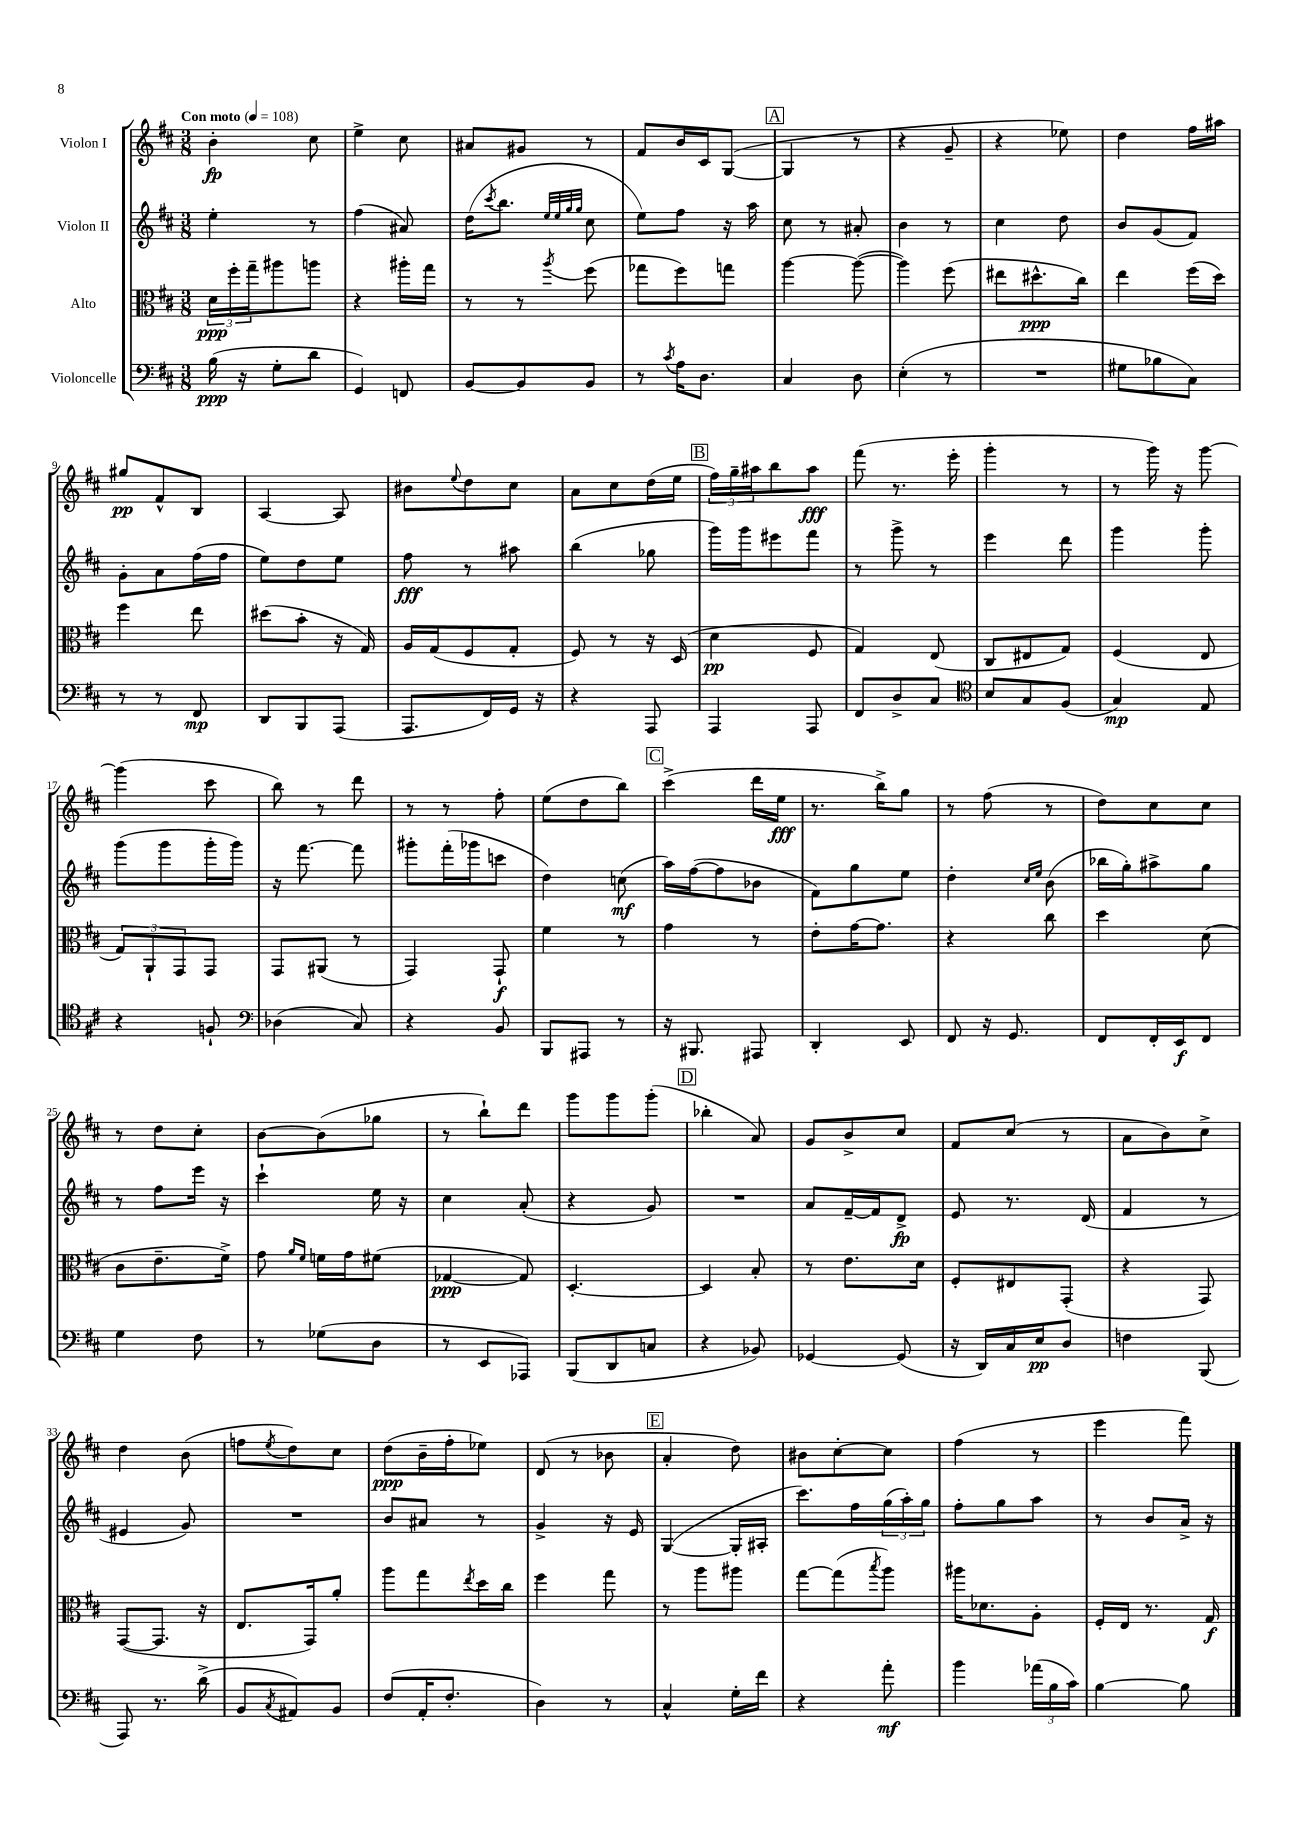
<<
\new StaffGroup <<
\new Staff = "s0" \with { instrumentName = "Violon I" } {
    \clef treble \key d \major \numericTimeSignature \time 3/8 \tempo "Con moto" 4 = 108
    b'4-.\fp cis''8 |
    e''4-> cis''8 |
    ais'8 gis'8 r8 |
    fis'8 b'16 cis'16 g8~( |
    \mark \markup { \box "A" } g4 r8 |
    r4 g'8-- |
    r4 ees''8) |
    d''4 fis''16 ais''16 |
    gis''8\pp fis'8-^ b8 |
    a4~ a8 |
    bis'8 \appoggiatura { e''8 } d''8 cis''8 |
    a'8 cis''8 d''16( e''16 |
    \mark \markup { \box "B" } \tuplet 3/2 { fis''16) g''16-- ais''16 } b''8 ais''8\fff |
    fis'''8( r8. e'''16-. |
    g'''4-. r8 |
    r8 g'''16) r16 g'''8~ |
    g'''4( cis'''8 |
    b''8) r8 d'''8 |
    r8 r8 fis''8-. |
    e''8( d''8 b''8) |
    \mark \markup { \box "C" } cis'''4->( d'''16 e''16\fff |
    r8. b''16->) g''8 |
    r8 fis''8( r8 |
    d''8) cis''8 cis''8 |
    r8 d''8 cis''8-. |
    b'8~ b'8( ges''8 |
    r8 b''8-!) d'''8 |
    g'''8 g'''8 g'''8-.( |
    \mark \markup { \box "D" } bes''4-. a'8) |
    g'8 b'8-> cis''8 |
    fis'8 cis''8( r8 |
    a'8 b'8) cis''8-> |
    d''4 b'8( |
    f''8 \acciaccatura { e''8 } d''8) cis''8 |
    d''8\ppp( b'16-- fis''16-. ees''8) |
    d'8( r8 bes'8 |
    \mark \markup { \box "E" } a'4-. d''8) |
    bis'8 cis''8~-. cis''8 |
    fis''4( r8 |
    e'''4 fis'''8) \bar "|." |
}
\new Staff = "s1" \with { instrumentName = "Violon II" } {
    \clef treble \key d \major \numericTimeSignature \time 3/8
    e''4-. r8 |
    fis''4( ais'8) |
    d''16( \acciaccatura { cis'''8 } b''8. \grace { e''32 e''32 g''32 g''32 } cis''8 |
    e''8) fis''8 r16 a''16 |
    \mark \markup { \box "A" } cis''8 r8 ais'8-. |
    b'4 r8 |
    cis''4 d''8 |
    b'8 g'8( fis'8) |
    g'8-. a'8 fis''16( fis''16 |
    e''8) d''8 e''8 |
    fis''8\fff r8 ais''8 |
    b''4( ges''8 |
    \mark \markup { \box "B" } g'''16) g'''16 eis'''8 fis'''8 |
    r8 g'''8-> r8 |
    e'''4 d'''8 |
    g'''4 g'''8-. |
    g'''8( g'''8 g'''16-. g'''16) |
    r16 fis'''8.~ fis'''8 |
    gis'''8-. fis'''16-.( ges'''16 c'''8 |
    d''4) c''8\mf( |
    \mark \markup { \box "C" } a''16) fis''16~( fis''8 bes'8 |
    fis'8) g''8 e''8 |
    d''4-. \grace { cis''16 e''16 } b'8( |
    bes''16 g''16-.) ais''8-> g''8 |
    r8 fis''8 e'''16 r16 |
    cis'''4-! e''16 r16 |
    cis''4 a'8-.( |
    r4 g'8) |
    \mark \markup { \box "D" } R4. |
    a'8 fis'16~-- fis'16 d'8->\fp |
    e'8 r8. d'16( |
    fis'4 r8 |
    eis'4 g'8) |
    R4. |
    b'8 ais'8 r8 |
    g'4-> r16 e'16 |
    \mark \markup { \box "E" } g4~( g16-. ais16-. |
    cis'''8.) fis''16 \tuplet 3/2 { g''16( a''16-.) g''16 } |
    fis''8-. g''8 a''8 |
    r8 b'8 a'16-> r16 \bar "|." |
}
\new Staff = "s2" \with { instrumentName = "Alto" } {
    \clef alto \key d \major \numericTimeSignature \time 3/8
    \tuplet 3/2 { d'16\ppp fis''16-. g''16-- } ais''8 a''8 |
    r4 ais''16-. g''16 |
    r8 r8 \acciaccatura { a''8 } fis''8( |
    ges''8 fis''8) g''8 |
    \mark \markup { \box "A" } a''4~ a''8~( |
    a''4) fis''8( |
    eis''8 dis''8.-^\ppp cis''16) |
    e''4 fis''16( d''16) |
    fis''4 e''8 |
    dis''8( b'8-. r16 g16) |
    a16 g16( fis8 g8-. |
    fis8) r8 r16 d16( |
    \mark \markup { \box "B" } d'4\pp fis8 |
    g4) e8( |
    cis8 eis8 g8) |
    fis4( e8 |
    \tuplet 3/2 { g8) a,8-! g,8 } g,8 |
    g,8 ais,8( r8 |
    g,4) g,8-!\f |
    fis'4 r8 |
    \mark \markup { \box "C" } g'4 r8 |
    e'8-. g'16~ g'8. |
    r4 cis''8 |
    d''4 d'8( |
    cis'8 e'8.-- fis'16->) |
    g'8 \grace { a'16 fis'16 } f'16 g'16 fis'8( |
    ges4~\ppp ges8) |
    d4.~-. |
    \mark \markup { \box "D" } d4 b8-. |
    r8 e'8. d'16 |
    fis8-. eis8 g,8-.( |
    r4 g,8) |
    g,8~( g,8. r16 |
    e8. g,16) a'8-. |
    a''8 g''8 \acciaccatura { e''8 } d''16 cis''16 |
    fis''4 g''8 |
    \mark \markup { \box "E" } r8 a''8 ais''8 |
    g''8~ g''8( \acciaccatura { b''8 } a''8) |
    ais''16 des'8. a8-. |
    fis16-. e16 r8. g16\f \bar "|." |
}
\new Staff = "s3" \with { instrumentName = "Violoncelle" } {
    \clef bass \key d \major \numericTimeSignature \time 3/8
    b16\ppp( r16 g8-. d'8 |
    g,4) f,8 |
    b,8~ b,8 b,8 |
    r8 \acciaccatura { cis'8 } a16 d8. |
    \mark \markup { \box "A" } cis4 d8 |
    e4-.( r8 |
    R4. |
    gis8 bes8 cis8) |
    r8 r8 fis,8\mp |
    d,8 b,,8 a,,8( |
    a,,8. fis,16) g,16 r16 |
    r4 a,,8 |
    \mark \markup { \box "B" } a,,4 a,,8 |
    fis,8 d8-> cis8 |
    \clef tenor b8 g8 fis8( |
    g4\mp) e8 |
    r4 f8-! |
    \clef bass des4( cis8) |
    r4 b,8 |
    b,,8 ais,,8 r8 |
    \mark \markup { \box "C" } r16 bis,,8. ais,,8 |
    d,4-. e,8 |
    fis,8 r16 g,8. |
    fis,8 fis,16-. e,16\f fis,8 |
    g4 fis8 |
    r8 ges8( d8 |
    r8 e,8 aes,,8) |
    b,,8( d,8 c8 |
    \mark \markup { \box "D" } r4 bes,8) |
    ges,4~ ges,8( |
    r16 d,16) cis16 e16\pp d8 |
    f4 b,,8( |
    a,,8) r8. d'16->( |
    b,8 \acciaccatura { cis8 } ais,8) b,8 |
    fis8( a,16-. fis8.-. |
    d4) r8 |
    \mark \markup { \box "E" } cis4-^ g16-. fis'16 |
    r4 a'8-.\mf |
    b'4 \tuplet 3/2 { aes'16( b16 cis'16) } |
    b4~ b8 \bar "|." |
}
>>
>>
